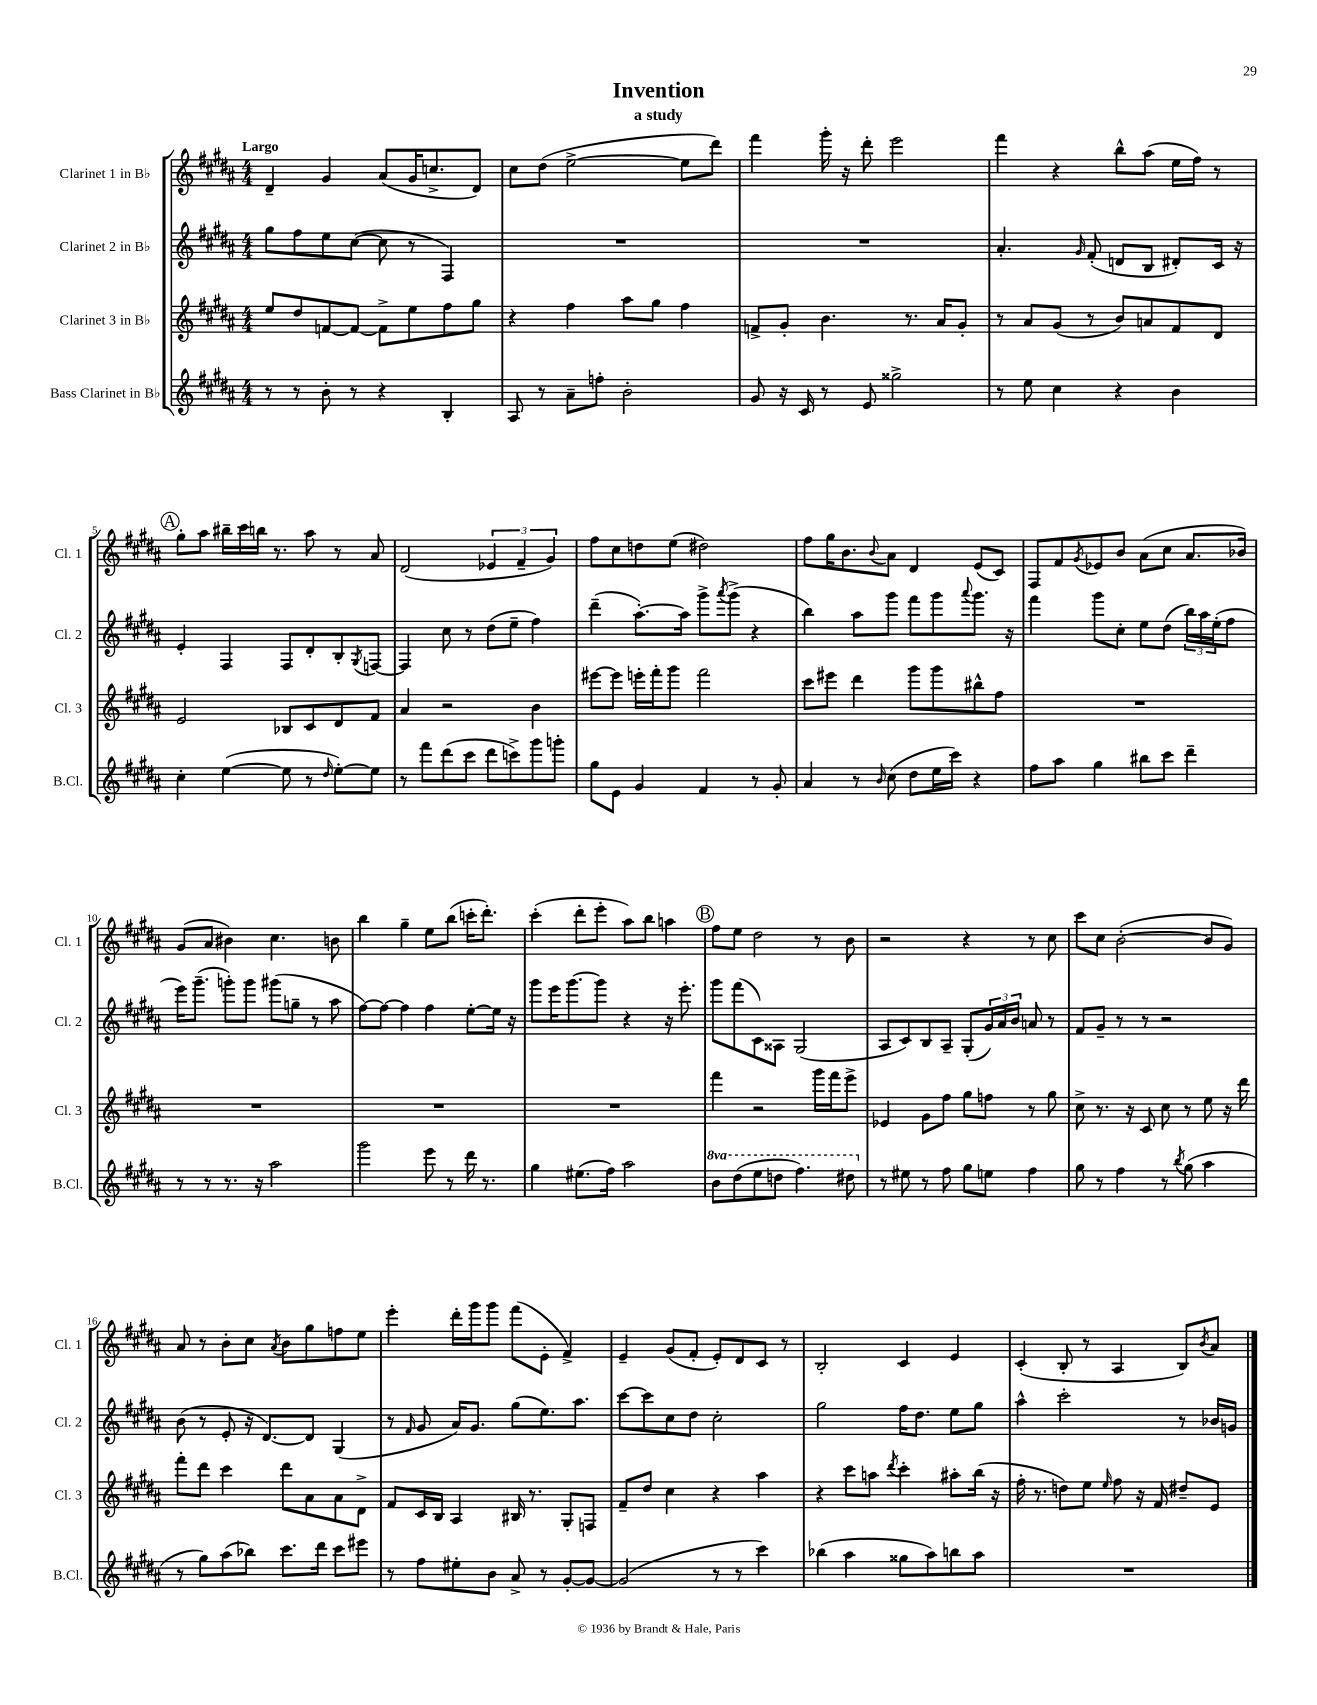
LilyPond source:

\header { title = "Invention" subtitle = "a study" }
<<
\new StaffGroup <<
\new Staff = "s0" \with { instrumentName = "Clarinet 1 in Bb" shortInstrumentName = "Cl. 1" } {
    \clef treble \key b \major \numericTimeSignature \time 4/4 \tempo "Largo"
    dis'4-- gis'4 ais'8( gis'16 c''8.-> dis'8) |
    cis''8 dis''8( e''2~-> e''8 dis'''8) |
    fis'''4 gis'''16-. r16 dis'''8-. e'''2 |
    fis'''4 r4 b''8-^ ais''8( e''16 fis''16) r8 |
    \mark \markup { \circle "A" } gis''8-. ais''8 bis''16-- cis'''16 b''16 r8. ais''8 r8 ais'8 |
    dis'2( \tuplet 3/2 { ees'4 fis'4-- gis'4) } |
    fis''8 cis''8 d''8 e''8( dis''2) |
    fis''8 gis''16 b'8. \appoggiatura { b'8 } ais'8 dis'4 e'8( cis'8) |
    fis8 fis'8 \acciaccatura { gis'8 } ees'8 b'8 ais'8( cis''8 ais'8. bes'16) |
    gis'8( ais'8 bis'4) cis''4. b'8 |
    b''4 gis''4-- e''8 b''8( c'''16-. dis'''8.-.) |
    cis'''4-.( dis'''8-. e'''8-. ais''8) b''8 a''4 |
    \mark \markup { \circle "B" } fis''8 e''8 dis''2 r8 b'8 |
    r2 r4 r8 cis''8 |
    cis'''8 cis''8 b'2~-.( b'8 gis'8) |
    ais'8 r8 b'8-. cis''8 \acciaccatura { ais'8 } b'8 gis''8 f''8 e''8 |
    e'''4-. dis'''16-. gis'''16 gis'''8 fis'''8( e'8-. fis'4->) |
    e'4-- gis'8( fis'8-. e'8-.) dis'8 cis'8 r8 |
    b2-. cis'4 e'4 |
    cis'4-.( b8-. r8 ais4 b8) \acciaccatura { b'8 } ais'8 \bar "|." |
}
\new Staff = "s1" \with { instrumentName = "Clarinet 2 in Bb" shortInstrumentName = "Cl. 2" } {
    \clef treble \key b \major \numericTimeSignature \time 4/4
    gis''8 fis''8 e''8 cis''8~( cis''8 r8 fis4) |
    R1 |
    R1 |
    ais'4.-. \grace { gis'16 } fis'8-.( d'8 b8 dis'8-.) cis'16 r16 |
    \mark \markup { \circle "A" } e'4-. fis4 fis8 dis'8-. b8-. \acciaccatura { gis8 } f8~ |
    f4 cis''8 r8 dis''8( e''8-- fis''4) |
    dis'''4--( ais''8.~-.) ais''16 gis'''8-> \acciaccatura { ais'''8 } gis'''8->( r4 |
    b''4) ais''8 gis'''8 fis'''8 gis'''8 \appoggiatura { ais'''8 } gis'''8. r16 |
    fis'''4 gis'''8 cis''8-. e''8 dis''8( \tuplet 3/2 { b''16) ais''16 e''16-.( } fis''8 |
    e'''16) gis'''8.--( g'''8-.) g'''8 gis'''8( g''8-- r8 ais''8 |
    fis''8~) fis''8~ fis''4 fis''4 e''8~-. e''16 r16 |
    gis'''8 e'''16 gis'''8.~ gis'''8 r4 r16 e'''8.-. |
    \mark \markup { \circle "B" } gis'''8 fis'''8( cis'8) aisis8 gis2( |
    ais8 cis'8) b8 ais8-- gis8-.( \tuplet 3/2 { gis'16) ais'16 b'16 } a'8 r8 |
    fis'8 gis'8-- r8 r8 r2 |
    b'8( r8 e'8-. r16 dis'8.~) dis'8 gis4( |
    r8 \grace { fis'16 } gis'8 ais'16) gis'8. gis''8( e''8.) ais''8. |
    cis'''8~ cis'''8 cis''8 dis''8 cis''2-. |
    gis''2 fis''16 dis''8. e''8 gis''8 |
    ais''4-^ cis'''2-. r8 bes'16 g'16 \bar "|." |
}
\new Staff = "s2" \with { instrumentName = "Clarinet 3 in Bb" shortInstrumentName = "Cl. 3" } {
    \clef treble \key b \major \numericTimeSignature \time 4/4
    e''8 dis''8 f'8~ f'8~ f'8-> e''8 fis''8 gis''8 |
    r4 fis''4 ais''8 gis''8 fis''4 |
    f'8-> gis'8-. b'4. r8. ais'16 gis'8-. |
    r8 ais'8 gis'8( r8 b'8) a'8 fis'8 dis'8 |
    \mark \markup { \circle "A" } e'2 bes8 cis'8 dis'8 fis'8 |
    ais'4 r2 b'4 |
    eis'''8~ eis'''8 e'''16-. fis'''16-. gis'''8 fis'''2 |
    cis'''8 eis'''8 dis'''4 gis'''8 gis'''8 bis''8-^ fis''8 |
    R1 |
    R1 |
    R1 |
    R1 |
    \mark \markup { \circle "B" } fis'''4 r2 gis'''16 fis'''16 e'''8-> |
    ees'4 gis'8 fis''8 gis''8 f''8 r8 gis''8 |
    cis''8-> r8. r16 cis'8 cis''8 r8 e''8 r16 dis'''16 |
    fis'''8-. dis'''8 cis'''4 dis'''8 ais'8 ais'8 dis'8-> |
    fis'8 cis'16 b16 ais4 bis16 r8. gis8-. f8 |
    fis'8-- dis''8 cis''4 r4 ais''4 |
    r4 cis'''8 a''8 \acciaccatura { dis'''8 } cis'''4-. ais''8-. b''16( r16 |
    fis''16-. r8. d''8) e''8 \grace { e''16 } fis''8 r16 fis'16 dis''8-- e'8 \bar "|." |
}
\new Staff = "s3" \with { instrumentName = "Bass Clarinet in Bb" shortInstrumentName = "B.Cl." } {
    \clef treble \key b \major \numericTimeSignature \time 4/4 \set Staff.ottavationMarkups = #ottavation-simple-ordinals
    r8 r8 b'8-. r8 r4 b4-. |
    ais8 r8 ais'8-- f''8-. b'2-. |
    gis'8 r16 cis'16 r8 e'8 gisis''2-> |
    r8 e''8 cis''4 r4 b'4 |
    \mark \markup { \circle "A" } cis''4-. e''4~( e''8 r8 \grace { dis''16 } e''8~-.) e''8 |
    r8 fis'''8 dis'''8( cis'''8 dis'''8 c'''8->) gis'''8 g'''8-. |
    gis''8 e'8 gis'4 fis'4 r8 gis'8-. |
    ais'4 r8 \grace { b'16 } cis''8( dis''8 e''16 cis'''16) r4 |
    fis''8 ais''8 gis''4 bis''8 cis'''8 dis'''4-- |
    r8 r8 r8. r16 ais''2 |
    gis'''2 e'''8 r8 dis'''16 r8. |
    gis''4 eis''8.( fis''16) ais''2 |
    \mark \markup { \circle "B" } \ottava #1 b''8 dis'''8( e'''8 d'''8 fis'''4.) dis'''8 \ottava #0 |
    r8 eis''8 r8 fis''8 gis''8 e''8 fis''4 |
    gis''8 r8 fis''4 r8 \acciaccatura { b''8 } gis''8( ais''4 |
    r8 gis''8) ais''8( bes''8) cis'''8. dis'''16 cis'''8 eis'''8 |
    r8 fis''8 eis''8-. b'8 ais'8-> r8 gis'8~-. gis'8~ |
    gis'2( r8 r8 cis'''4) |
    bes''4( ais''4 gisis''8 ais''8) b''8 ais''8 |
    R1 \bar "|." |
}
>>
>>
